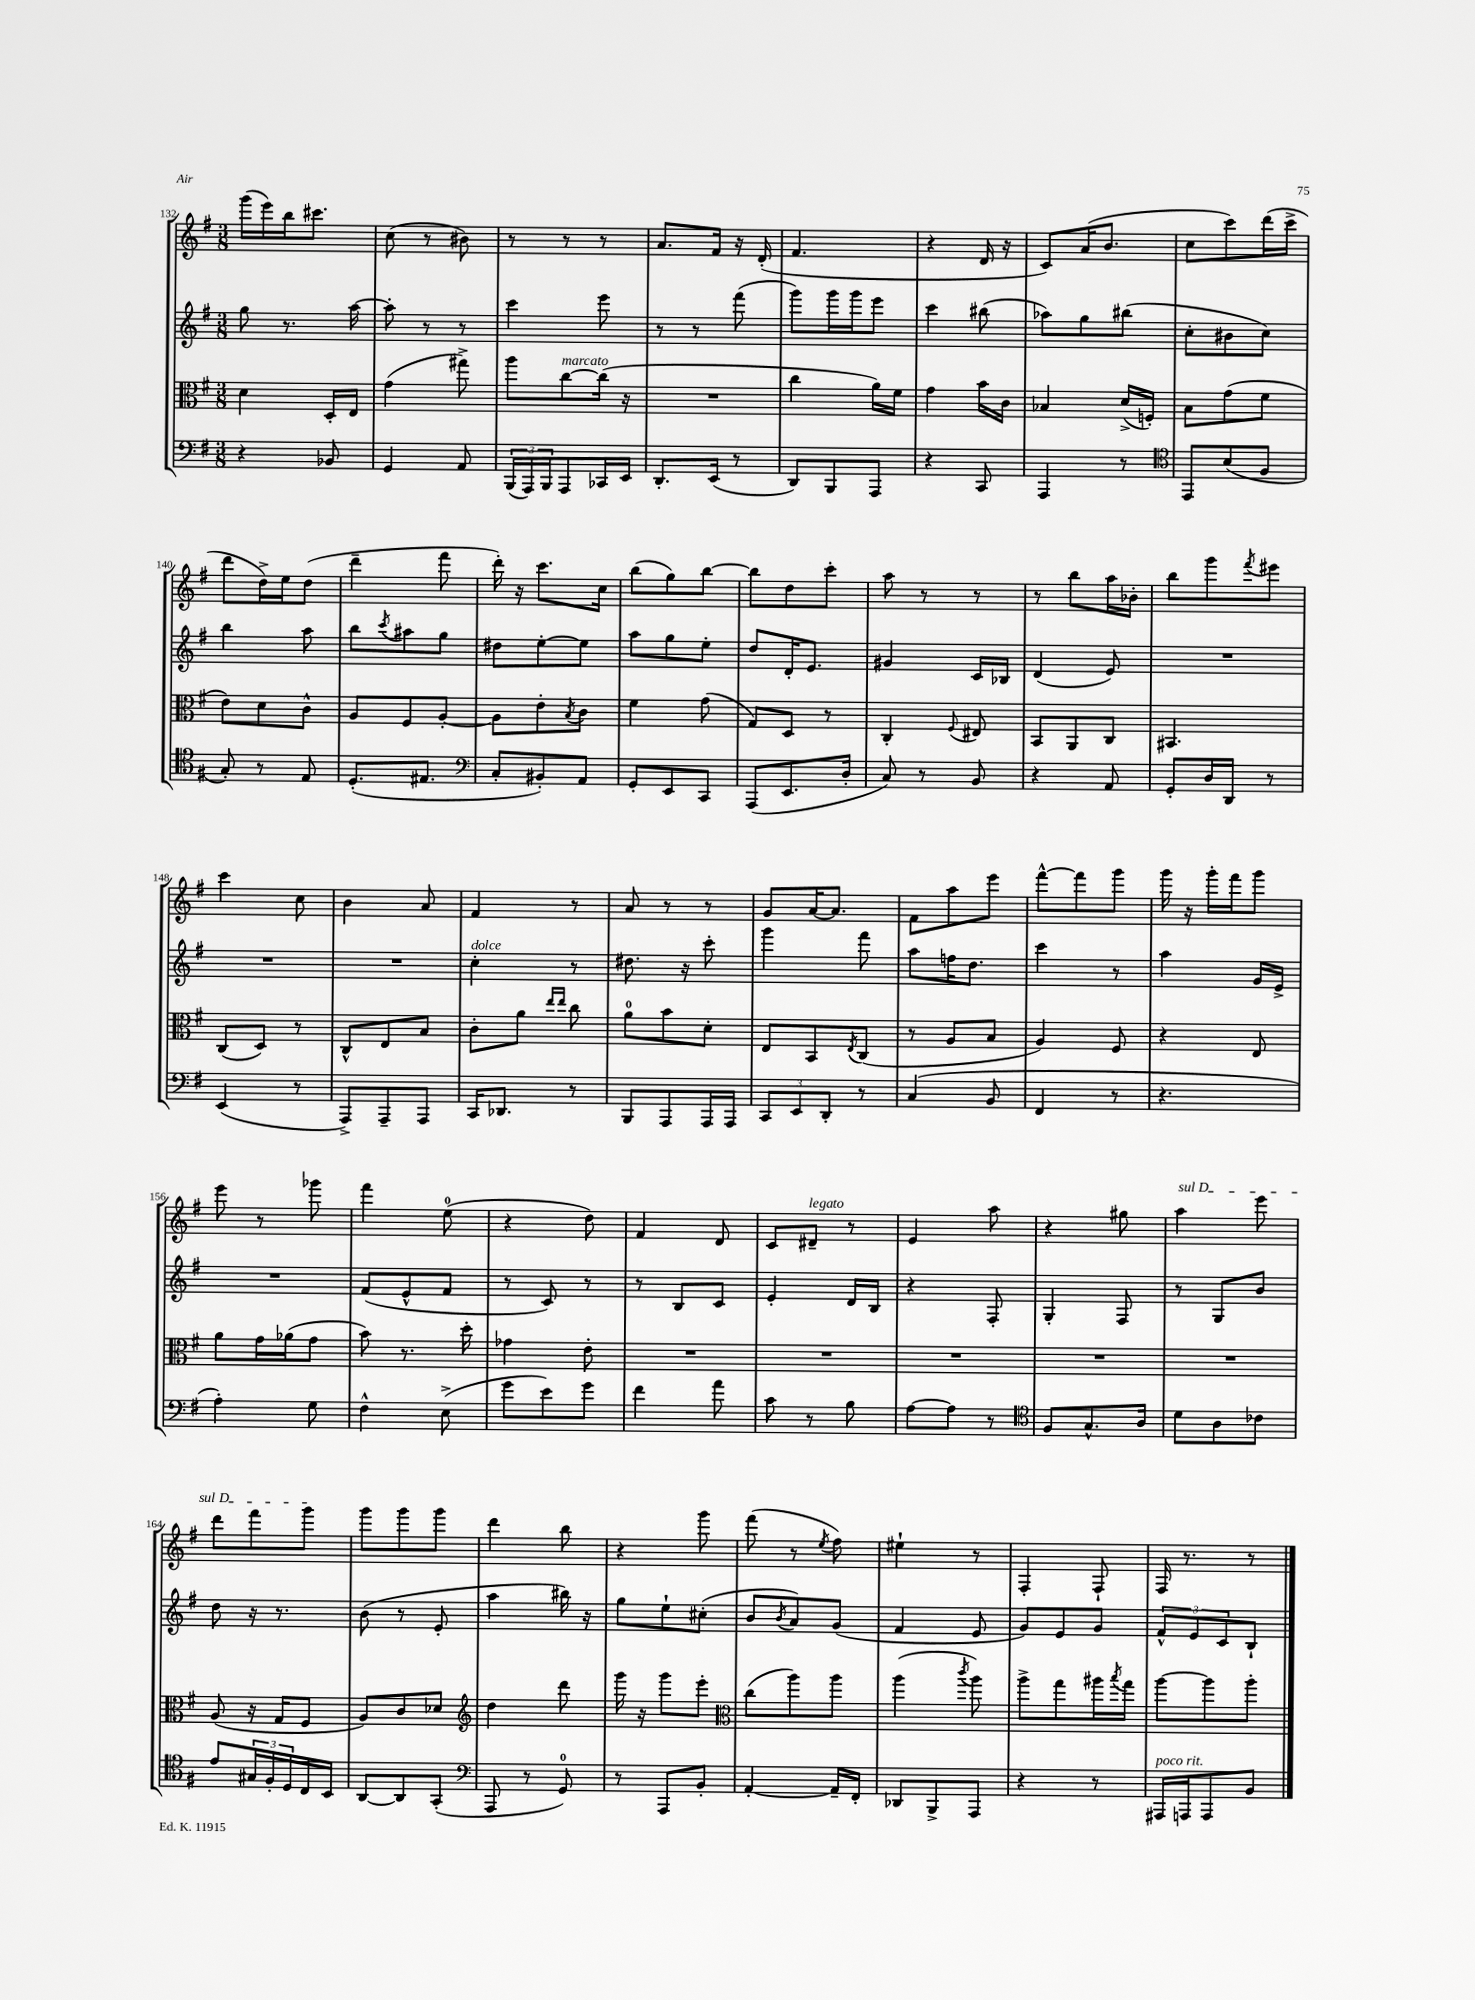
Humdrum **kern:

**kern	**kern	**kern	**kern
*part4	*part3	*part2	*part1
*staff4	*staff3	*staff2	*staff1
*clefF4	*clefC3	*clefG2	*clefG2
*k[f#]	*k[f#]	*k[f#]	*k[f#]
*M3/8	*M3/8	*M3/8	*M3/8
=132	=132	=132	=132
4r	4d\	8gg\	(16ggg\LL
.	.	.	16eee\)
.	.	8.r	16bb\J
.	.	.	8.ccc#X\J
8BB-X/	16D'/LL	.	.
.	16E/JJ	[16aa\	.
=133	=133	=133	=133
4GG/	(4g\	8aa'\]	(8cc\
.	.	8r	8r
8AA/	8gg#X^\)	8r	8b#X\)
=134	=134	=134	=134
(24BBB/LL	8aa\L	4ccc\	8r
24AAA/)	.	.	.
24BBB/J	.	.	.
!	!LO:TX:a:i:t=marcato	!	!
8AAA/	[8cc\	.	8r
16CC-X/L	(16cc\Jk]	8eee\	8r
16EE/JJ	16r	.	.
=135	=135	=135	=135
8.DD'/L	4.r	8r	8.a/L
.	.	8r	.
(16EE/Jk	.	.	16f#/Jk
8r	.	(8fff#\	16r
.	.	.	(16d'/
=136	=136	=136	=136
8DD/L)	4cc\	8ggg\L)	4.f#/
8BBB/	.	16ggg\L	.
.	.	16ggg\J	.
8AAA/J	16a\LL)	8eee\J	.
.	16f#\JJ	.	.
=137	=137	=137	=137
4r	4g\	4ccc\	4r
8CC/	16b\LL	(8bb#X\	16d/
.	16c\JJ	.	16r
=138	=138	=138	=138
4AAA/	4B-X/	8aa-X\L)	8c/L)
.	.	8gg\	(16a/K
.	.	.	8.b/J
8r	(16d^/LL	(8bb#X\J	.
.	16Fn'/JJ)	.	.
=139	=139	=139	=139
*clefC4	*	*	*
8EE/L	8B\L	8cc'\L	8cc\L
(8B/	(8g\	8b#X\	8ccc\)
8F#/J	8f#\J	8cc\J)	(16ddd\L
.	.	.	16ccc^\JJ
!!LO:LB:g=z
=140	=140	=140	=140
8G'/)	8e\L)	4bb\	8ddd\L
8r	8d\	.	16dd^\L)
.	.	.	16ee\J
8E/	8c^^\J	8aa\	(8dd\J
=141	=141	=141	=141
(8.D'/L	8A/L	8bb\L	4ddd~\
.	.	8qccc/	.
.	8F#/	8aa#X\	.
8.E#X/J	.	.	.
.	[8A'/J	8gg\J	8fff#\
=142	=142	=142	=142
*clefF4	*	*	*
8C'/L	8A\L]	8dd#X\L	16ddd'\)
.	.	.	16r
8BB#X'/)	8e'\	[8ee'\	8.ccc\L
.	8qB/	.	.
8AA/J	8c\J	8ee\J]	.
.	.	.	16cc\Jk
=143	=143	=143	=143
8GG'/L	4f#\	8aa\L	(8bb\L
8EE/	.	8gg\	8gg\)
8CC/J	(8g\	8ee'\J	[8bb\J
=144	=144	=144	=144
(8AAA/L	8G/L)	8dd/L	8bb\L]
8.EE/	8D/J	16d'/K	8dd\
.	.	8.e/J	.
.	8r	.	8ccc'\J
16D'/Jk	.	.	.
=145	=145	=145	=145
8C/)	4C'/	4g#X/	8aa\
8r	.	.	8r
.	8qqF#/	.	.
8BB/	8E#X/	16c/LL	8r
.	.	16B-X/JJ	.
=146	=146	=146	=146
4r	8BB/L	(4d/	8r
.	8AA/	.	8bb\L
8AA/	8C/J	8e/)	16aa\L
.	.	.	16b-X'\JJ
=147	=147	=147	=147
8GG'/L	4.BB#X/	4.r	8bb\L
16D/L	.	.	8ggg\
16DD/JJ	.	.	.
.	.	.	8qfff#/
8r	.	.	8eee#X\J
!!LO:LB:g=z
=148	=148	=148	=148
(4EE/	(8C/L	4.r	4ccc\
.	8D/J)	.	.
8r	8r	.	8cc\
=149	=149	=149	=149
8AAA^/L)	8C^^/L	4.r	4b\
8AAA~/	8E/	.	.
8AAA/J	8B/J	.	8a/
=150	=150	=150	=150
!	!	!LO:TX:a:i:t=dolce	!
16CC/KL	8c'\L	4cc'\	4f#/
8.DD-X/J	.	.	.
.	8a\J	.	.
.	16qqee/LL	.	.
.	16qqee/JJ	.	.
8r	8cc\	8r	8r
=151	=151	=151	=151
8BBB/L	8a\L	8.dd#X\	8a/
8AAA/	8b\	.	8r
.	.	16r	.
16AAA/L	8d'\J	8ccc'\	8r
16AAA/JJ	.	.	.
=152	=152	=152	=152
12CC/L	8E/L	4ggg\	8g/L
12EE/	.	.	.
.	8BB/	.	[16a/K
12DD'/J	.	.	.
.	.	.	8.a/J]
.	8qE/	.	.
8r	(8C/J	8fff#\	.
=153	=153	=153	=153
(4C/	8r	8aa\L	8f#\L
.	8A/L	16ffn\K	8aa\
.	.	8.dd\J	.
8BB/	8B/J	.	8eee\J
=154	=154	=154	=154
4FF#/	4A/)	4ccc\	[8fff#^^\L
.	.	.	8fff#\]
8r	8F#/	8r	8ggg\J
=155	=155	=155	=155
4.r	4r	4aa\	16ggg\
.	.	.	16r
.	.	.	16ggg'\LL
.	.	.	16fff#\J
.	8E/	16g/LL	8ggg\J
.	.	16e^/JJ	.
!!LO:LB:g=z
=156	=156	=156	=156
4A'\)	8a\L	4.r	8eee\
.	16g\L	.	8r
.	(16a-X\J	.	.
8G\	8g\J	.	8ggg-X\
=157	=157	=157	=157
4F#^^\	8b\)	(8f#/L	4fff#\
.	8.r	8e^^/	.
(8E^\	.	8f#/J	(8ee\
.	16dd'\	.	.
=158	=158	=158	=158
8g\L	4g-X\	8r	4r
8e\)	.	8c/)	.
8g\J	8e'\	8r	8dd\)
=159	=159	=159	=159
4f#\	4.r	8r	4f#/
.	.	8B/L	.
8a\	.	8c/J	8d/
=160	=160	=160	=160
8c\	4.r	4e'/	8c/L
!	!	!	!LO:TX:a:i:t=legato
8r	.	.	8d#X~/J
8B\	.	16d/LL	8r
.	.	16B/JJ	.
=161	=161	=161	=161
[8A\L	4.r	4r	4e/
8A\J]	.	.	.
8r	.	8F#'/	8aa\
=162	=162	=162	=162
*clefC4	*	*	*
8F#/L	4.r	4G'/	4r
8.G^^/	.	.	.
.	.	8F#/	8gg#X\
16A/Jk	.	.	.
=163	=163	=163	=163
!	!	!	!LO:TX:a:i:t=sul D
8d\L	4.r	8r	4aa\
8A\	.	8G/L	.
8c-X\J	.	8b/J	8eee\
!!LO:LB:g=z
=164	=164	=164	=164
8e/L	(8A/	8dd\	8ddd\L
24G#X/L	16r	16r	8fff#\
24F#'/	.	.	.
.	16G/KL	8.r	.
24D/	.	.	.
16C/	8F#/J	.	8ggg\J
16BB/JJ	.	.	.
=165	=165	=165	=165
[8AA/L	8A/L)	(8b\	8ggg\L
8AA/]	8c/	8r	8ggg\
(8GG'/J	8d-X/J	8e'/	8ggg\J
=166	=166	=166	=166
*clefF4	*clefG2	*	*
8AAA/	4dd\	4aa\	4ddd\
8r	.	.	.
8GG/)	8ddd\	16bb#X\)	8bb\
.	.	16r	.
=167	=167	=167	=167
8r	16ggg\	8gg\L	4r
.	16r	.	.
8AAA/L	8ggg\L	8ee`\	.
8BB'/J	8eee'\J	(8cc#X'\J	8ggg\
=168	=168	=168	=168
*	*clefC3	*	*
[4AA'/	(8cc\L	8b/L	(8fff#\
.	.	8qb/	.
.	8aa\)	8a/)	8r
.	.	.	8qee/
16AA~/LL]	8aa\J	(8g/J	8ff#\)
16FF#'/JJ	.	.	.
=169	=169	=169	=169
8DD-X/L	(4aa\	4f#/	4ee#X`\
8BBB^/	.	.	.
.	8qccc/	.	.
8AAA/J	8aa\)	8e/	8r
=170	=170	=170	=170
4r	8aa^\L	8g/L)	4F#'/
.	8gg\	8e/	.
8r	16aa#X\L	8g/J	8F#`/
.	8qbb/	.	.
.	16gg\JJ	.	.
=171	=171	=171	=171
!LO:TX:a:i:t=poco rit.	!	!	!
16AAA#X/LL	[8aa\L	12f#^^/L	16F#/
16AAAn/J	.	.	8.r
.	.	12e/	.
8AAA/	8aa\]	.	.
.	.	12c/	.
8BB/J	8aa'\J	8B`/J	8r
==	==	==	==
*-	*-	*-	*-
